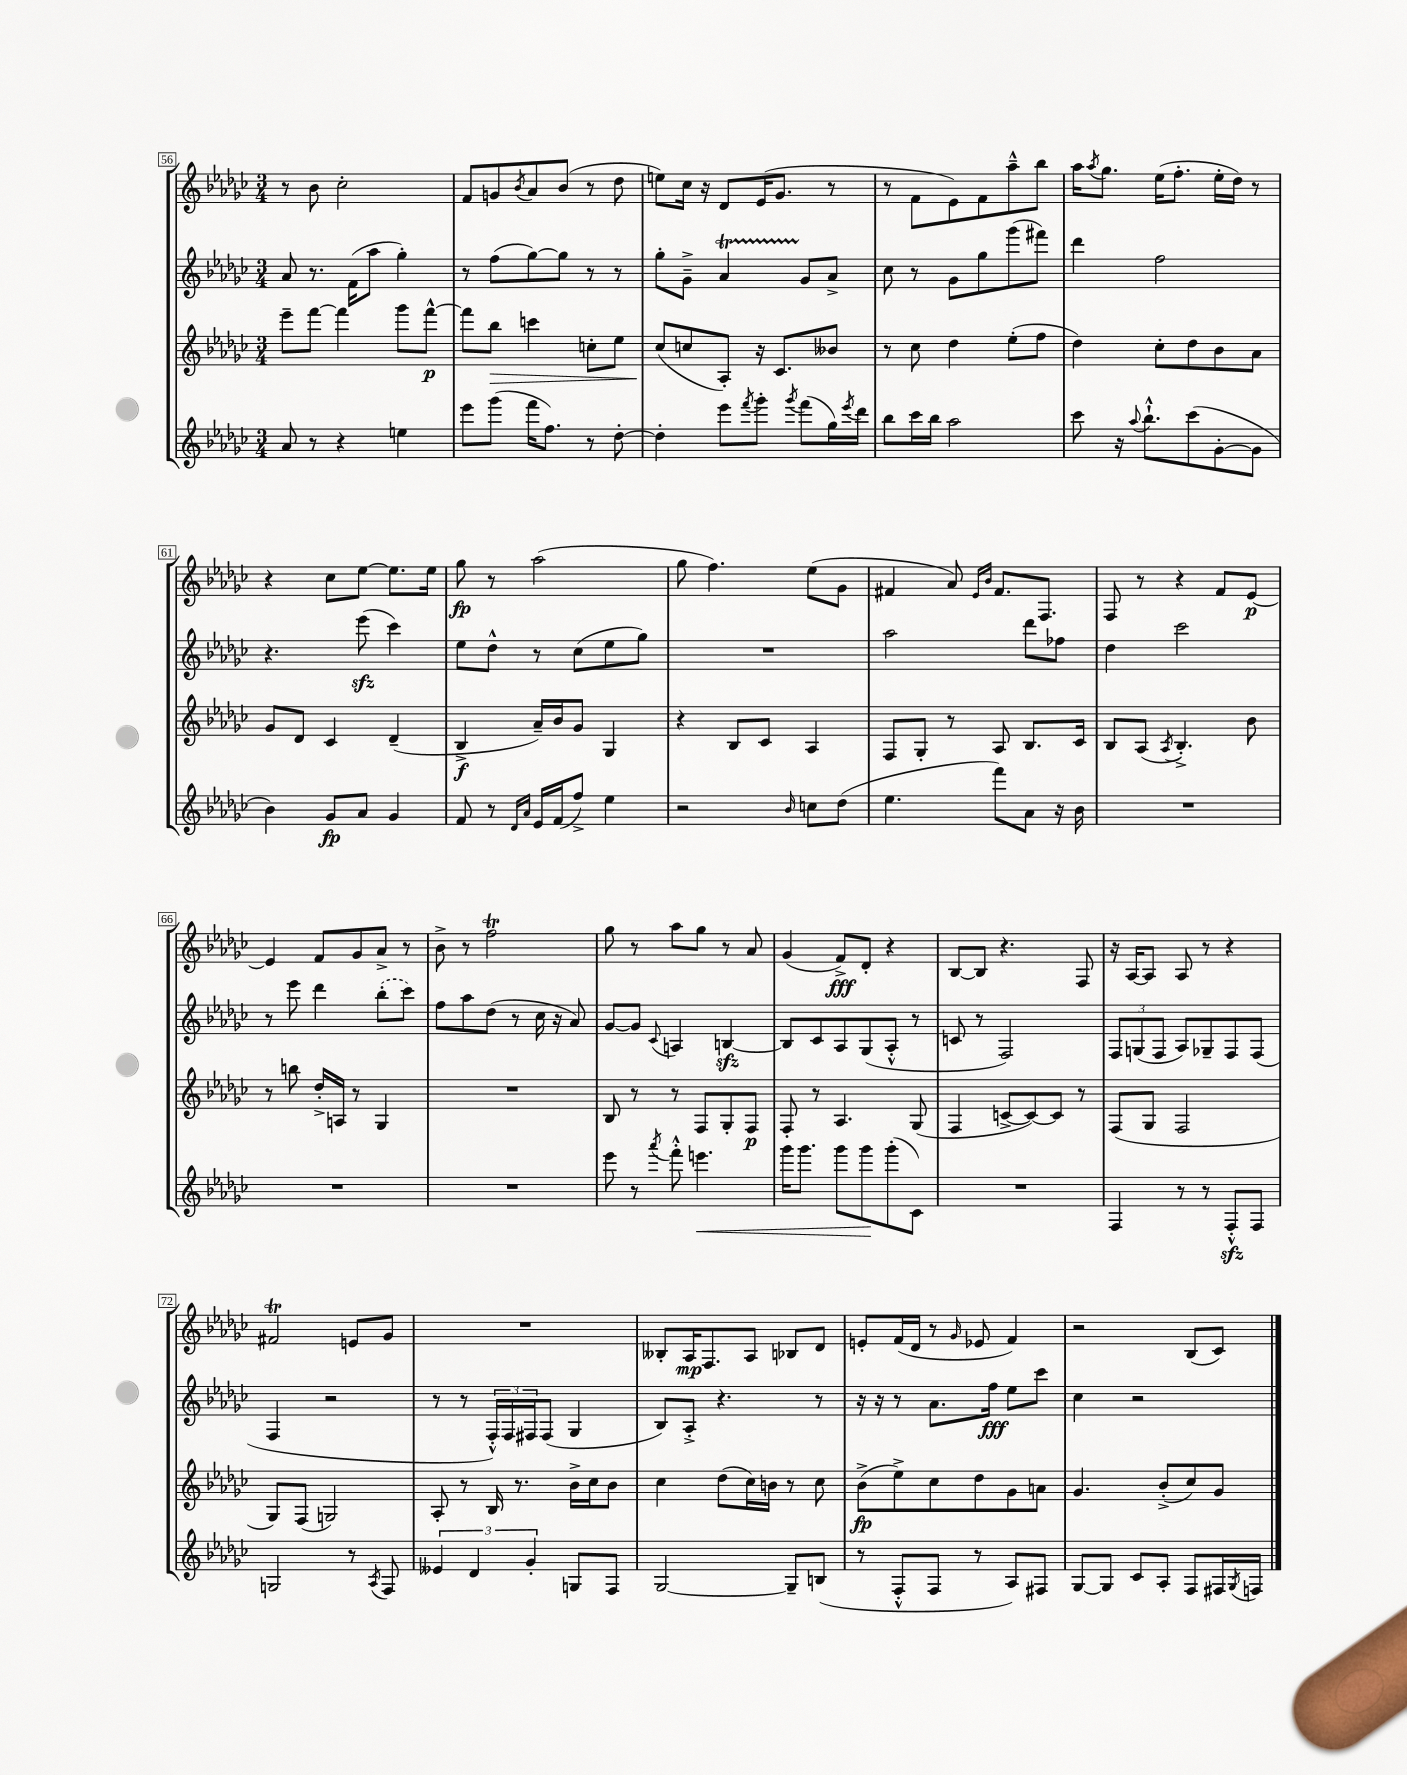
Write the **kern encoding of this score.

**kern	**kern	**kern	**kern
*staff4	*staff3	*staff2	*staff1
*clefG2	*clefG2	*clefG2	*clefG2
*k[b-e-a-d-g-c-]	*k[b-e-a-d-g-c-]	*k[b-e-a-d-g-c-]	*k[b-e-a-d-g-c-]
*M3/4	*M3/4	*M3/4	*M3/4
8a-	8eee-~	8a-	8r
8r	[8fff	8.r	8b-
4r	4fff]	.	2cc-'
.	.	(16f	.
.	.	8aa-	.
4ee	8ggg-	4gg-')	.
.	[8fff^^	.	.
=	=	=	=
8eee-	8fff]	8r	8f
(8ggg-	8bb-	(8ff	8g
.	.	.	8qb-
16fff	4ccc	[8gg-)	8a-
8.ff)	.	.	.
.	.	8gg-]	(8b-
8r	8cc'	8r	8r
[8dd-'	8ee-	8r	8dd-
=	=	=	=
4dd-']	(8cc-	8gg-'	8ee)
.	8cc	8g-~^	16cc-
.	.	.	16r
8eee-	8A-')	4a-	8d-
8qfff	.	.	.
8ggg-'	16r	.	(16e-
.	8.c-	.	8.g-
8qggg-	.	.	.
(8fff	.	8g-	.
16gg-)	8b--	8a-^	8r
8qeee-	.	.	.
16ddd-	.	.	.
=	=	=	=
8bb-	8r	8cc-	8r
16ccc-	8cc-	8r	8f
16bb-	.	.	.
2aa-	4dd-	8g-	8e-)
.	.	8gg-	8f
.	(8ee-'	(8ggg-	8aa-~^^
.	8ff	8fff#)	8bb-
=	=	=	=
8ccc-	4dd-)	4ddd-	16aa-
.	.	.	8qaa-
.	.	.	8.gg-
16r	.	.	.
8qqaa-	.	.	.
8.bb-`^^	.	.	.
.	8cc-'	2ff	(16ee-
.	.	.	8.ff'
(8ccc-	8dd-	.	.
[8g-'	8b-	.	16ee-'
.	.	.	16dd-)
8g-]	8a-	.	8r
=	=	=	=
4b-)	8g-	4.r	4r
.	8d-	.	.
8g-	4c-	.	8cc-
8a-	.	(8eee-	[8ee-
4g-	(4d-~	4ccc-)	8.ee-]
.	.	.	16ee-
=	=	=	=
8f	4B-^	8ee-	8gg-
8r	.	8dd-^^	8r
16qqd-	.	.	.
16qqa-	.	.	.
16e-	16a-~)	8r	(2aa-
(16f	16b-	.	.
8ff^)	8g-	(8cc-	.
4ee-	4G-	8ee-	.
.	.	8gg-)	.
=	=	=	=
2r	4r	2.r	8gg-
.	.	.	4.ff)
.	8B-	.	.
.	8c-	.	.
16qqb-	.	.	.
8cc	4A-	.	(8ee-
(8dd-	.	.	8g-
=	=	=	=
4.ee-	8F	2aa-	4f#
.	8G-'	.	.
.	8r	.	8a-)
.	.	.	16qqe-
.	.	.	16qqb-
8fff)	8A-	.	8.f#
8a-	8.B-	8ddd-	.
.	.	.	8.F
16r	.	8ff-	.
16b-	16c-	.	.
=	=	=	=
2.r	8B-	4dd-	8F
.	(8A-	.	8r
.	8qA-	.	.
.	4.B-'^)	2ccc-	4r
.	.	.	8f
.	8b-	.	[8e-
=	=	=	=
2.r	8r	8r	4e-]
.	8bb	8eee-	.
.	16dd-'^	4ddd-	8f
.	16A	.	.
.	8r	.	8g-
.	4G-	(8bb-'	8a-^
.	.	8ccc-)	8r
=	=	=	=
2.r	2.r	8ff	8b-^
.	.	8aa-	8r
.	.	(8dd-	2ff
.	.	8r	.
.	.	16cc-	.
.	.	16r	.
.	.	8a-)	.
=	=	=	=
8eee-	8B-	[8g-	8gg-
8r	8r	8g-]	8r
8qaaa-	.	8qqc-	.
8fff'^^	8r	4A	8aa-
4.eee	8F	.	8gg-
.	8G-'	[4B	8r
.	8F	.	8a-
=	=	=	=
16ggg-	8F'	8B]	(4g-
8.ggg-	.	.	.
.	8r	8c-	.
8ggg-	4.A-	8A-	8f^)
8ggg-	.	(8G-	8d-'
(8ggg-'	.	8A-'^^	4r
8c-)	(8G-	8r	.
=	=	=	=
2.r	4F	8c	[8B-
.	.	8r	8B-]
.	[8c^	2F)	4.r
.	8c_)	.	.
.	8c]	.	.
.	8r	.	8F
=	=	=	=
4F	(8F	12F	16r
.	.	.	[16A-
.	.	(12G	.
.	8G-	.	8A-]
.	.	12F	.
8r	2F	8A-)	8A-
8r	.	8G-~	8r
8F'^^	.	8F	4r
8F	.	(8F	.
=	=	=	=
2G	8G-)	4F	2f#
.	(8F	.	.
.	2G)	2r	.
8r	.	.	8e
8qA-	.	.	.
8F	.	.	8g-
=	=	=	=
6e--	8A-'	8r	2.r
.	8r	8r	.
6d-	.	.	.
.	16B-	24F'^^)	.
.	.	24F	.
.	8.r	.	.
6g-'	.	24F#	.
.	.	(8F#	.
8G	16b-^	4G-	.
.	16cc-	.	.
8F	8b-	.	.
=	=	=	=
[2G-	4cc-	8B-)	8B--'
.	.	8A-'^	16A-
.	.	.	8.F
.	(8dd-	4.r	.
.	16cc-)	.	8A-
.	16b	.	.
8G-~]	8r	.	8B-
(8B	8cc-	8r	8d-
=	=	=	=
8r	(8b-^	16r	8e'
.	.	16r	.
8F'^^	8ee-^)	8r	(16f
.	.	.	16d-
8F	8cc-	8.a-	8r
.	.	.	16qqg-
8r	8dd-	.	8e-
.	.	16ff	.
8A-)	8g-	8ee-	4f)
8F#	8a	8ccc-	.
=	=	=	=
[8G-	4.g-	4cc-	2r
8G-]	.	.	.
8c-	.	2r	.
8A-'	(8b-'^	.	.
8F	8cc-)	.	(8B-
16F#	8g-	.	8c-)
8qG-	.	.	.
16F	.	.	.
==	==	==	==
*-	*-	*-	*-
